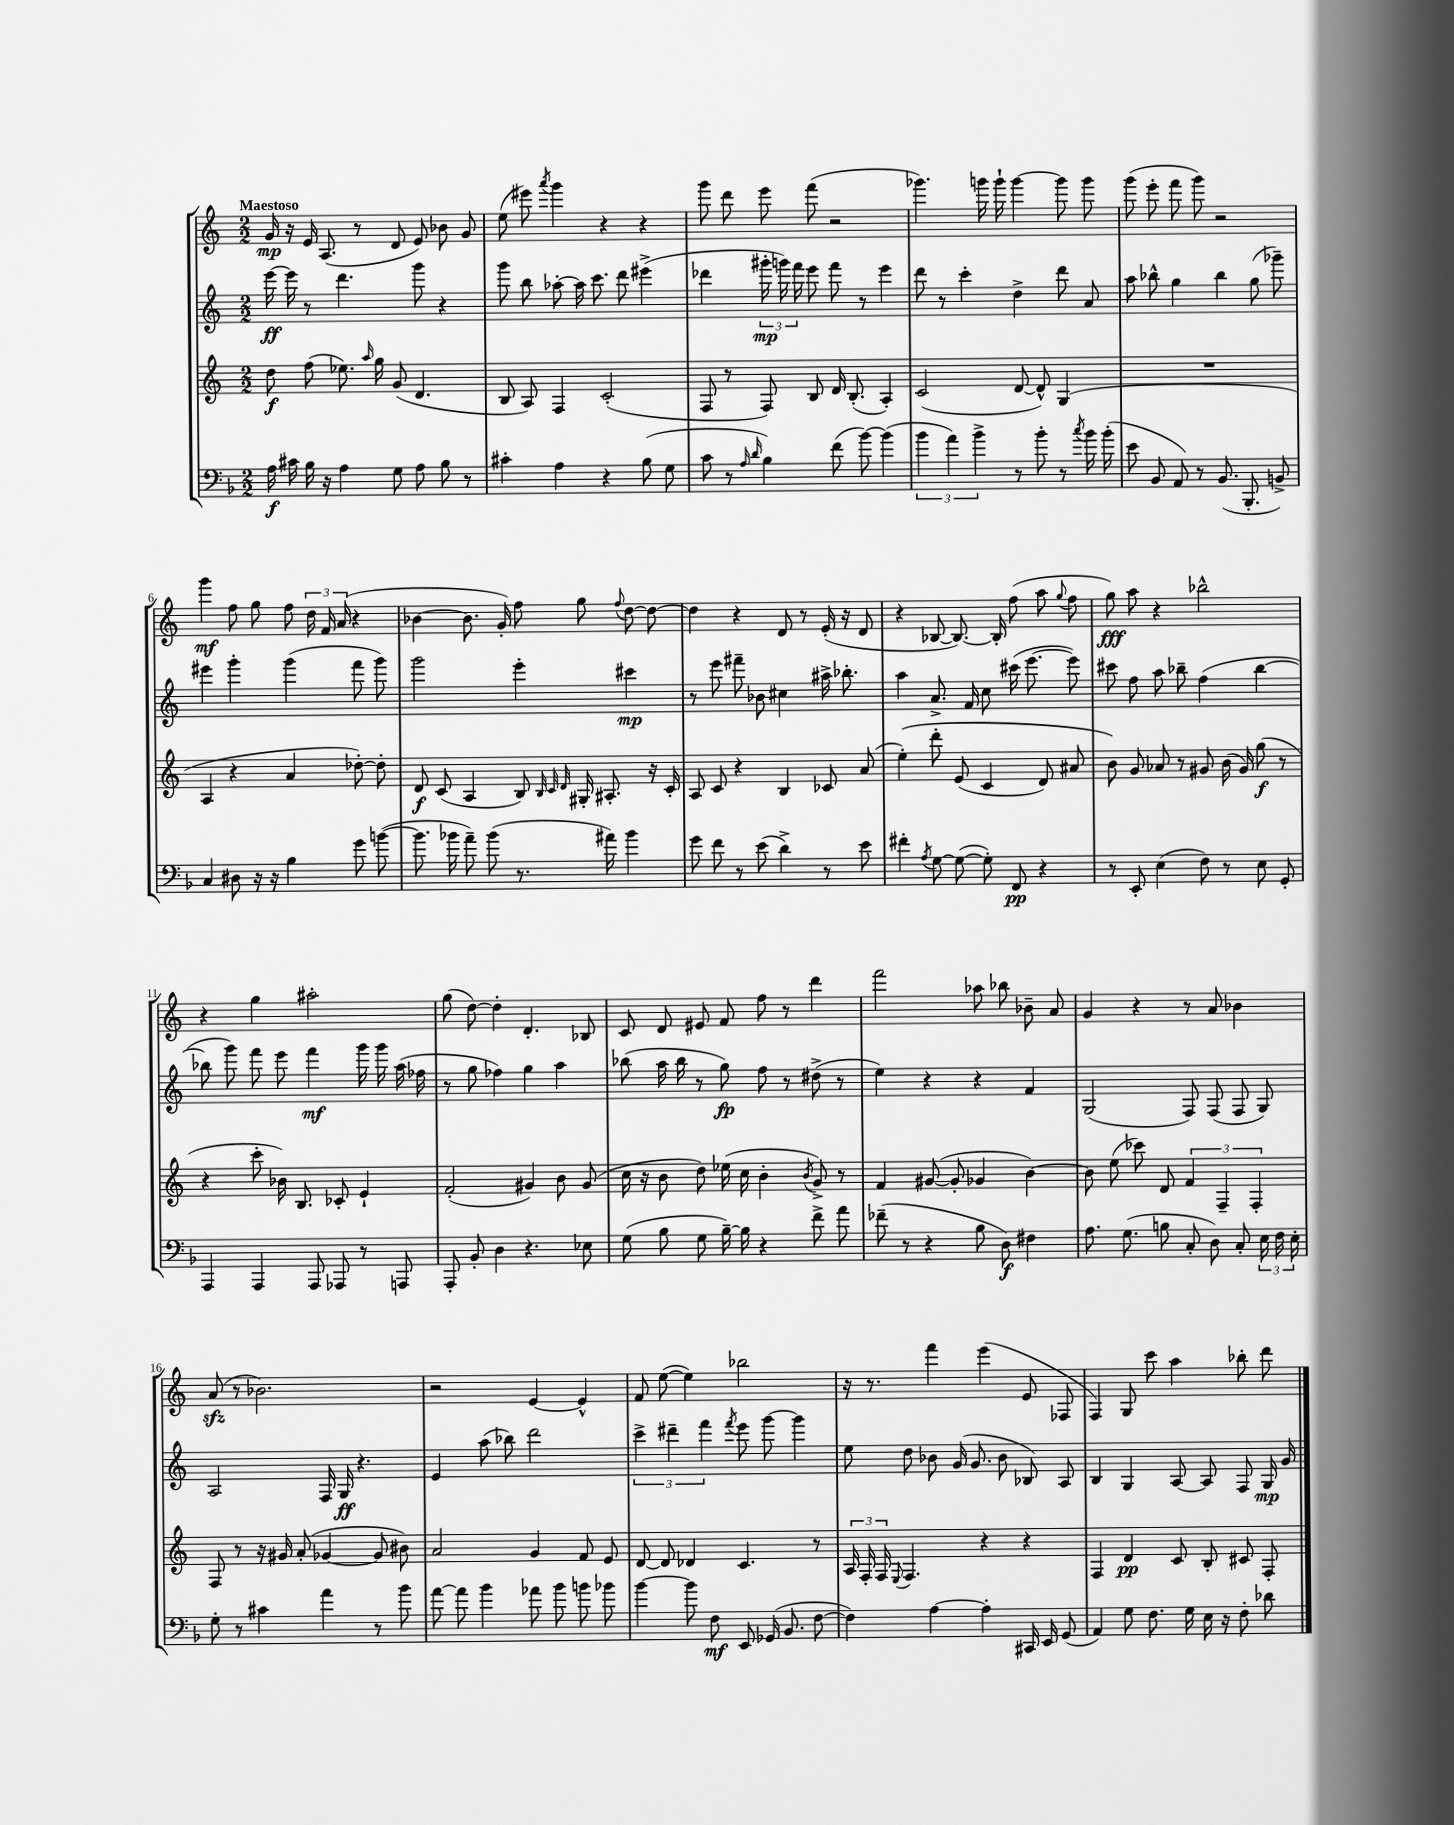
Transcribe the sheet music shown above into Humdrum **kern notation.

**kern	**dynam	**kern	**dynam	**kern	**dynam	**kern	**dynam
*part4	*part4	*part3	*part3	*part2	*part2	*part1	*part1
*staff4	*staff4	*staff3	*staff3	*staff2	*staff2	*staff1	*staff1
*clefF4	*	*clefG2	*	*clefG2	*	*clefG2	*
*k[b-]	*	*k[]	*	*k[]	*	*k[]	*
*M2/2	*	*M2/2	*	*M2/2	*	*M2/2	*
=1	=1	=1	=1	=1	=1	=1	=1
!	!	!	!	!	!	!LO:TX:a:B:t=Maestoso	!
16A\	f	8dd\	f	[16eee\	ff	16g/	mp
16c#X\	.	.	.	16eee\]	.	16r	.
16B-\	.	(8ff\	.	8r	.	16e/	.
16r	.	.	.	.	.	(8.A/	.
4A\	.	8.ee-X\)	.	4.ddd\	.	.	.
.	.	.	.	.	.	8r	.
.	.	16qqaa/	.	.	.	.	.
.	.	16gg\	.	.	.	.	.
8G\	.	(8g/	.	.	.	8d/	.
8A\	.	4.d/	.	8ggg\	.	8e/)	.
8B-\	.	.	.	4r	.	8b-X\	.
8r	.	.	.	.	.	8g/	.
=2	=2	=2	=2	=2	=2	=2	=2
4c#X'\	.	8B/	.	8ggg\	.	(8ee\	.
.	.	8A/)	.	8bb\	.	8eee#X\)	.
.	.	.	.	.	.	8qaaa/	.
4A\	.	4F/	.	[8aa-X'\	.	4ggg\	.
.	.	.	.	16aa-\]	.	.	.
.	.	.	.	8.ccc\	.	.	.
4r	.	(2c'/	.	.	.	4r	.
.	.	.	.	8ddd\	.	.	.
(8B-\	.	.	.	(4eee#X^\	.	4r	.
8G\	.	.	.	.	.	.	.
=3	=3	=3	=3	=3	=3	=3	=3
8c\	.	8F/	.	4ddd-X\	.	8ggg\	.
8r	.	8r	.	.	.	8ddd\	.
16qqA/	.	.	.	.	.	.	.
16qqd/	.	.	.	.	.	.	.
4B-\)	.	8F/)	.	24ggg#X'\	mp	8eee\	.
.	.	.	.	24gggn\)	.	.	.
.	.	.	.	24fff\	.	.	.
.	.	8B/	.	8eee\	.	(8fff\	.
(8f\	.	16d/	.	8fff\	.	2r	.
.	.	(8.B'/	.	.	.	.	.
[8b-\)	.	.	.	8r	.	.	.
(4b-\]	.	4A'/)	.	4eee\	.	.	.
=4	=4	=4	=4	=4	=4	=4	=4
6b-\	.	(2c/	.	8ddd\	.	4.ggg-X\)	.
.	.	.	.	8r	.	.	.
6a\)	.	.	.	.	.	.	.
.	.	.	.	4ccc'\	.	.	.
6b-^\	.	.	.	.	.	.	.
.	.	.	.	.	.	16gggn\	.
.	.	.	.	.	.	16ggg`\	.
8r	.	[8d/	.	4dd^\	.	[4ggg\	.
8b-'\	.	8d^^/])	.	.	.	.	.
8r	.	(4G/	.	8ddd\	.	8ggg\]	.
8qcc/	.	.	.	.	.	.	.
16b-\	.	.	.	8a/	.	8ggg\	.
(16b-'\	.	.	.	.	.	.	.
=5	=5	=5	=5	=5	=5	=5	=5
8e\	.	1r	.	8aa\	.	(8ggg\	.
8BB-/	.	.	.	8bb-X^^\	.	8eee'\	.
8AA/)	.	.	.	4gg\	.	8fff\	.
8r	.	.	.	.	.	8ggg\)	.
(8.BB-/	.	.	.	4bb-\	.	2r	.
8.BBB-'/	.	.	.	.	.	.	.
.	.	.	.	(8gg\	.	.	.
8BBn^/)	.	.	.	8ggg-X~\)	.	.	.
!!LO:LB:g=z
=6	=6	=6	=6	=6	=6	=6	=6
4C/	.	4A/	.	4eee#X\	.	4ggg\	mf
8D#X\	.	4r	.	4ggg'\	.	8ff\	.
16r	.	.	.	.	.	8gg\	.
16r	.	.	.	.	.	.	.
4B-\	.	4a/	.	(4ggg\	.	8ff\	.
.	.	.	.	.	.	24dd\	.
.	.	.	.	.	.	24f/	.
.	.	.	.	.	.	(24a/	.
8g\	.	[8dd-X'\)	.	8fff\	.	4r	.
([8bn\	.	8dd-'\]	.	8ggg\)	.	.	.
=7	=7	=7	=7	=7	=7	=7	=7
8.b\]	.	8d/	f	2ggg\	.	[4b-X\	.
.	.	(8c/	.	.	.	.	.
16b-X\	.	.	.	.	.	.	.
8a~\)	.	4A/	.	.	.	8.b-\]	.
(8b-\	.	.	.	.	.	.	.
.	.	.	.	.	.	16g'/)	.
8.r	.	8B/)	.	4eee'\	.	8ff\	.
.	.	32qqB/	.	.	.	.	.
.	.	32qqc/	.	.	.	.	.
.	.	32qqd/	.	.	.	.	.
.	.	16G#X'/	.	.	.	8gg\	.
16a#X\)	.	8.A#X'/	.	.	.	.	.
.	.	.	.	.	.	8qqff/	.
4b-\	.	.	.	4ccc#X\	mp	[8dd\	.
.	.	16r	.	.	.	8dd\_	.
.	.	16c'/	.	.	.	.	.
=8	=8	=8	=8	=8	=8	=8	=8
8g\	.	8A/	.	8r	.	4dd\]	.
8f\	.	8c/	.	8eee\	.	.	.
8r	.	4r	.	8fff#X~\	.	4r	.
(8e\	.	.	.	8b-X\	.	.	.
4d^\)	.	4B/	.	4cc#X\	.	8d/	.
.	.	.	.	.	.	8r	.
8r	.	8c-X/	.	16aa#X^\	.	(16e'/	.
.	.	.	.	8.bb-X'\	.	16r	.
8e\	.	(8a/	.	.	.	8d/	.
=9	=9	=9	=9	=9	=9	=9	=9
4f#X'\	.	(4ee'\)	.	4aa\	.	4r	.
8qA/	.	.	.	.	.	.	.
[8G\	.	8ddd'\	.	8.a^/	.	[8B-X/	.
(8G\_	.	(8e/	.	.	.	8.B-/_)	.
.	.	.	.	16f/	.	.	.
8G'\])	.	4c/	.	8cc\	.	.	.
.	.	.	.	.	.	16B-'/]	.
8FF/	pp	.	.	(16ccc#X\	.	(8ff\	.
.	.	.	.	[8.eee\	.	.	.
4r	.	8d/)	.	.	.	8aa\	.
.	.	.	.	.	.	8qqgg/	.
.	.	8a#X/	.	8eee\])	.	8ff\	.
=10	=10	=10	=10	=10	=10	=10	=10
8r	.	8b\)	.	8ccc#X\	.	8gg\)	fff
8EE'/	.	8g/	.	8ff\	.	8aa\	.
(4E\	.	8a-X/	.	8aa\	.	4r	.
.	.	8r	.	8bb-X~\	.	.	.
8F\)	.	8g#X/	.	(4ff\	.	2bb-X^^\	.
8r	.	(16b\	.	.	.	.	.
.	.	16g#/)	.	.	.	.	.
8E\	.	(8gg\	f	[4bb-\	.	.	.
8GG'/	.	8r	.	.	.	.	.
!!LO:LB:g=z
=11	=11	=11	=11	=11	=11	=11	=11
4AAA/	.	4r	.	8bb-X\]	.	4r	.
.	.	.	.	8ggg\)	.	.	.
4AAA/	.	8ccc'\	.	8fff\	.	4gg\	.
.	.	16b-X\)	.	8eee\	.	.	.
.	.	8.B/	.	.	.	.	.
8AAA/	.	.	.	4fff\	mf	2aa#X'\	.
8AAA-X/	.	8c-X'/	.	.	.	.	.
8r	.	4e`/	.	16ggg\	.	.	.
.	.	.	.	16ggg\	.	.	.
8AAAn/	.	.	.	(16aa\	.	.	.
.	.	.	.	16ff-X\	.	.	.
=12	=12	=12	=12	=12	=12	=12	=12
8AAA'/	.	(2f'/	.	8r	.	(8gg\	.
8BB-'/	.	.	.	8gg\	.	[8dd\)	.
4D\	.	.	.	4ff-X\)	.	4dd'\]	.
4.r	.	4g#X/)	.	4gg\	.	4.d'/	.
.	.	8b\	.	4aa\	.	.	.
8E-X\	.	(8g#/	.	.	.	8B-X/	.
=13	=13	=13	=13	=13	=13	=13	=13
(8G\	.	16cc\	.	(8bb-X\	.	8c/	.
.	.	16r	.	.	.	.	.
8B-\	.	8b\	.	16aa\	.	8d/	.
.	.	.	.	16bb-\	.	.	.
8G\	.	8dd\)	.	8r	.	8e#X/	.
[16B-~\)	.	(16ee-X\	.	8gg\)	fp	8f/	.
16B-\]	.	16cc\	.	.	.	.	.
4r	.	4b'\	.	8ff\	.	8ff\	.
.	.	.	.	8r	.	8r	.
.	.	8qb/	.	.	.	.	.
8f^\	.	8g^/)	.	(8dd#X^\	.	4ddd\	.
8a\	.	8r	.	8r	.	.	.
=14	=14	=14	=14	=14	=14	=14	=14
(8f-X~\	.	4f/	.	4ee\)	.	2fff\	.
8r	.	.	.	.	.	.	.
4r	.	([8g#X/	.	4r	.	.	.
.	.	8g#'/]	.	.	.	.	.
8B-\	.	4g-X/	.	4r	.	8aa-X\	.
8D\)	f	.	.	.	.	8bb-X\	.
4F#X\	.	[4b\)	.	4f/	.	8b-X~\	.
.	.	.	.	.	.	8a/	.
=15	=15	=15	=15	=15	=15	=15	=15
8.A\	.	8b\]	.	(2G/	.	4g/	.
.	.	(8ee\	.	.	.	.	.
(8.G\	.	.	.	.	.	.	.
.	.	8ccc-X\)	.	.	.	4r	.
8Bn\	.	8d/	.	.	.	.	.
8C'/	.	6f/	.	8F/)	.	8r	.
8D\)	.	.	.	(8F/	.	8a/	.
.	.	6F~/	.	.	.	.	.
8C'/	.	.	.	8F/	.	4b-X\	.
.	.	6F'/	.	.	.	.	.
24E\	.	.	.	8G/)	.	.	.
24F\	.	.	.	.	.	.	.
24E'\	.	.	.	.	.	.	.
!!LO:LB:g=z
=16	=16	=16	=16	=16	=16	=16	=16
8G'\	.	8F/	.	2A/	.	(8azz/	.
8r	.	8r	.	.	.	8r	.
4c#X\	.	16r	.	.	.	2.b-X\)	.
.	.	16g#X/	.	.	.	.	.
.	.	(8a'/	.	.	.	.	.
4a\	.	[4g-X/	.	16F/	.	.	.
.	.	.	.	16G/	ff	.	.
.	.	.	.	4.r	.	.	.
8r	.	8g-/]	.	.	.	.	.
8b-\	.	8b#X\)	.	.	.	.	.
=17	=17	=17	=17	=17	=17	=17	=17
[8a\	.	2a/	.	4e/	.	2r	.
8a\]	.	.	.	.	.	.	.
4b-\	.	.	.	(8aa\	.	.	.
.	.	.	.	8bb-X\)	.	.	.
8a-X\	.	4g/	.	2ddd\	.	[4e/	.
8b-\	.	.	.	.	.	.	.
8bn\	.	8f/	.	.	.	4e^^/]	.
8b-X\	.	8e/	.	.	.	.	.
=18	=18	=18	=18	=18	=18	=18	=18
[4b-\	.	[8d/	.	6ccc^\	.	8f/	.
.	.	8d/]	.	.	.	([8ee\	.
.	.	.	.	6ddd#X~\	.	.	.
8b-\]	.	4d-X/	.	.	.	4ee\])	.
.	.	.	.	6fff\	.	.	.
8F\	mf	.	.	.	.	.	.
.	.	.	.	8qfff/	.	.	.
8EE/	.	4.c/	.	8eee\	.	2bb-X\	.
(16GG-X/	.	.	.	[8ggg\	.	.	.
8.BB-/	.	.	.	.	.	.	.
.	.	.	.	4ggg\]	.	.	.
[8F\	.	8r	.	.	.	.	.
=19	=19	=19	=19	=19	=19	=19	=19
4F\])	.	24A/	.	8ee\	.	16r	.
.	.	24F'/	.	.	.	.	.
.	.	.	.	.	.	8.r	.
.	.	24F/	.	.	.	.	.
.	.	8qqE/	.	.	.	.	.
.	.	4.F/	.	8dd\	.	.	.
[4A\	.	.	.	8b-X\	.	4fff\	.
.	.	.	.	(16g/	.	.	.
.	.	.	.	8.g/	.	.	.
4A'\]	.	4r	.	.	.	(4eee\	.
.	.	.	.	8b-\	.	.	.
16CC#X/	.	4r	.	8B-X/)	.	8e/	.
16EE/	.	.	.	.	.	.	.
(8GG/	.	.	.	8A/	.	8F-X/	.
=20	=20	=20	=20	=20	=20	=20	=20
4AA/)	.	4F/	.	4B/	.	4F/)	.
8G\	.	4d/	pp	4G/	.	8G/	.
8.F\	.	.	.	.	.	8ccc\	.
.	.	8c/	.	[8A/	.	4aa\	.
16G\	.	.	.	.	.	.	.
16E\	.	8B'/	.	8A/]	.	.	.
16r	.	.	.	.	.	.	.
8F'\	.	8c#X/	.	8F/	.	8bb-X'\	.
8d-X\	.	8F'/	.	16G/	mp	8ddd\	.
.	.	.	.	16g/	.	.	.
==	==	==	==	==	==	==	==
*-	*-	*-	*-	*-	*-	*-	*-
